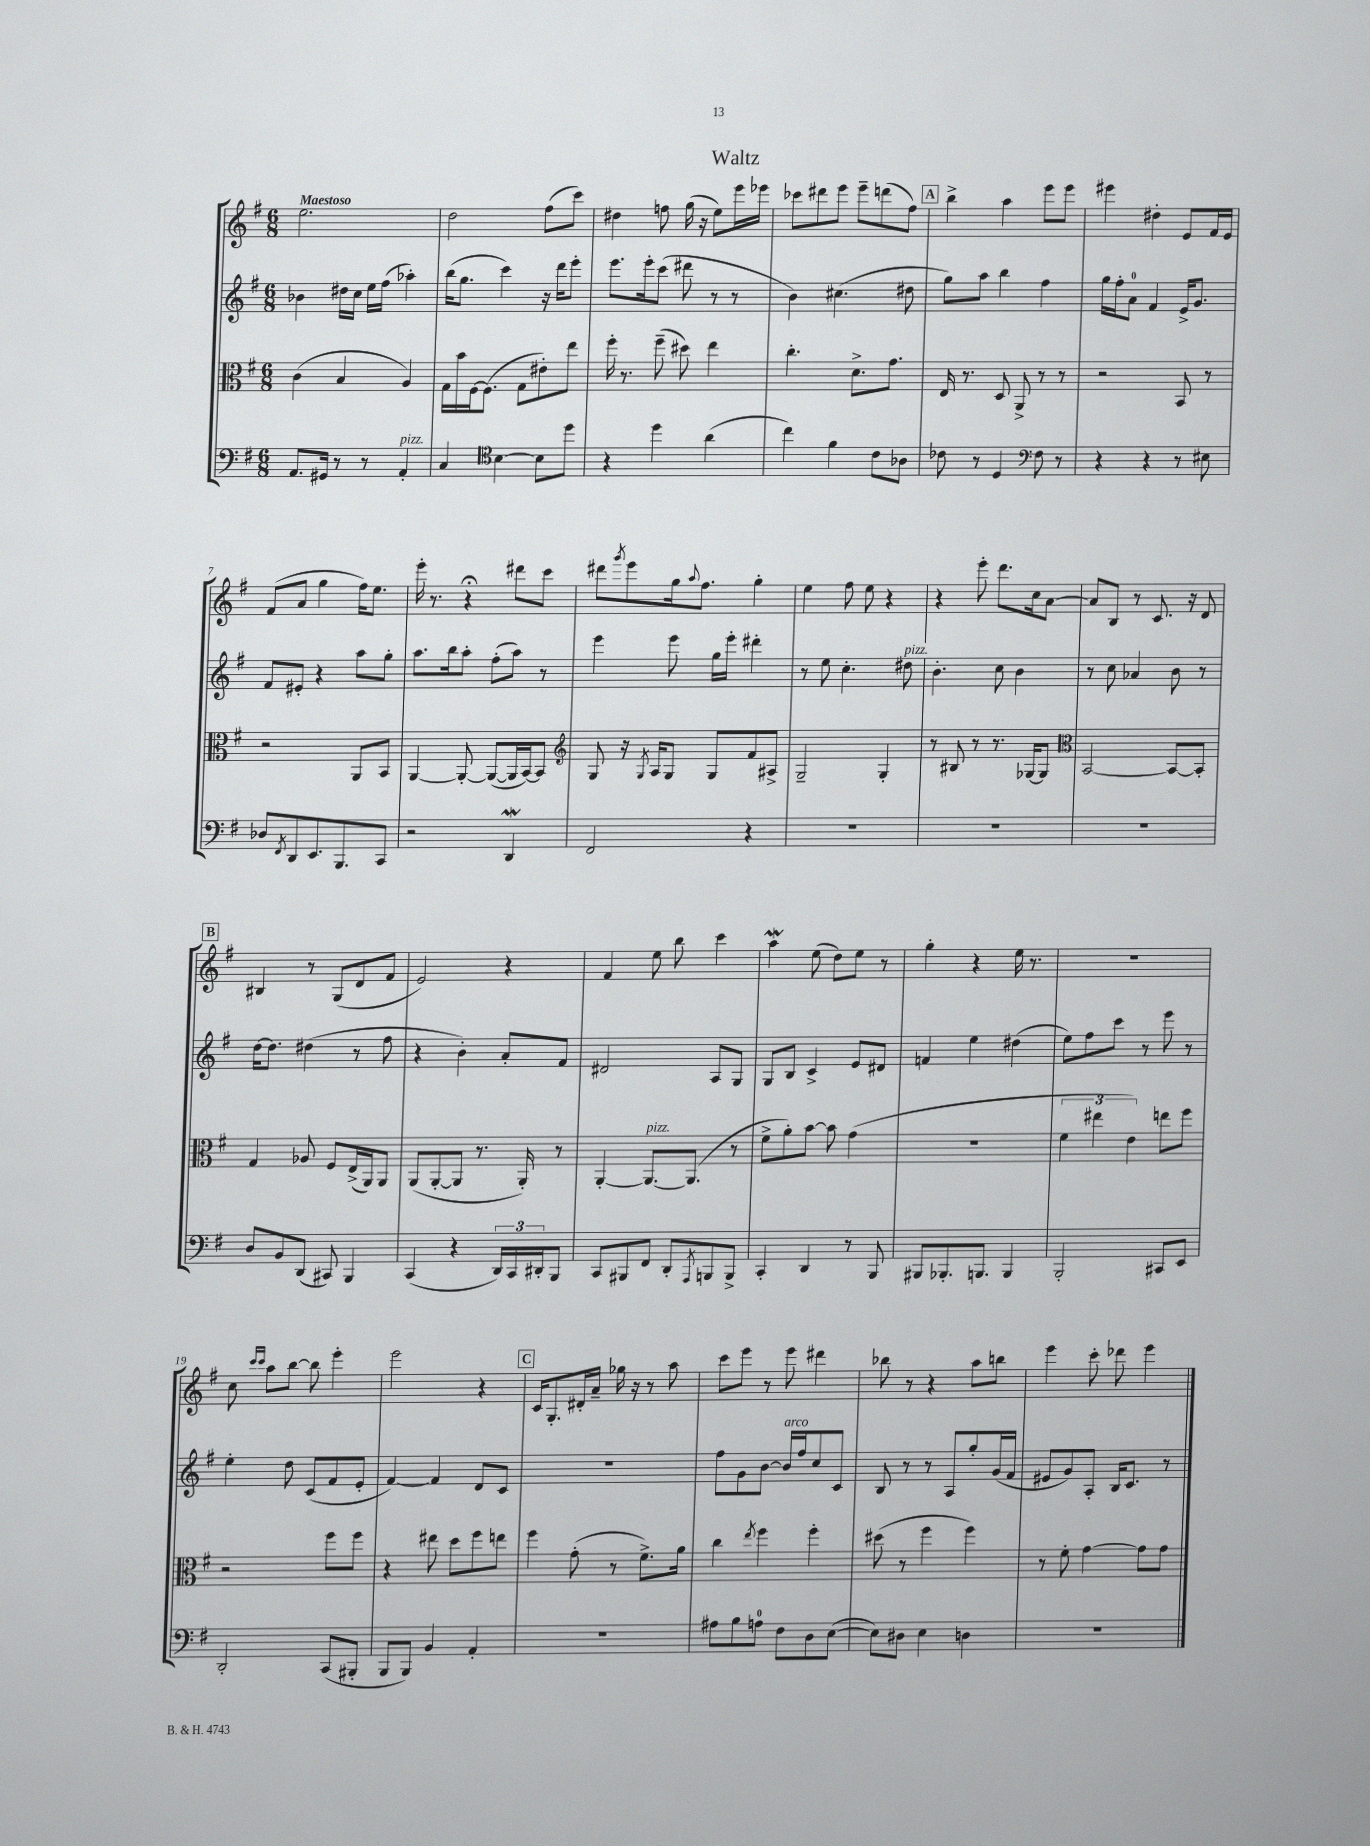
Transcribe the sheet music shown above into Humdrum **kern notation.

**kern	**kern	**kern	**kern
*staff4	*staff3	*staff2	*staff1
*clefF4	*clefC3	*clefG2	*clefG2
*k[f#]	*k[f#]	*k[f#]	*k[f#]
*M6/8	*M6/8	*M6/8	*M6/8
8.AA	(4c	4b-	2.ee
16GG#	.	.	.
8r	4B	16dd#	.
.	.	16cc	.
8r	.	16ee	.
.	.	(16ff#	.
4AA'	4A)	4aa-')	.
=	=	=	=
4C	16G	(16bb	2dd
.	16b	8.gg	.
.	[16F#	.	.
.	(8.F#]	.	.
*clefC4	*	*	*
[4B	.	4ccc)	.
.	8G	.	.
8B]	8e#')	16r	(8ff#
.	.	16ddd	.
8dd	8ee	8eee'	8ccc)
=	=	=	=
4r	16ff#'	8.eee	4dd#
.	8.r	.	.
.	.	16eee'	.
4dd	(8ff#~	(8ccc	8ff
.	8dd#)	8ddd#	(16gg
.	.	.	16r
(4a	4ee	8r	8ee)
.	.	8r	16eee
.	.	.	16eee-
=	=	=	=
4cc)	4.cc'	4b)	8ccc-
.	.	.	8ddd#
4f#	.	(4.cc#	8eee
.	8.d^	.	8eee~
8c	.	.	(8ddd
.	8.g	.	.
8A-	.	8dd#	8ff#)
=	=	=	=
8c-	16E	8gg)	4bb^
.	8.r	.	.
8r	.	8aa	.
4D	8D	4bb	4aa
.	8AA^	.	.
*clefF4	*	*	*
8F#	8r	4ff#	8eee
8r	8r	.	8eee
=	=	=	=
4r	2r	16gg	4eee#
.	.	16ff#'	.
.	.	8a	.
4r	.	4f#	4dd#'
8r	8BB	16e^	8e
.	.	8.g	.
8E#	8r	.	16f#
.	.	.	16e
=	=	=	=
8D-	2r	8f#	(8f#
8qFF#	.	.	.
8DD	.	8e#'	8a
8.EE	.	4r	4gg
8.BBB	.	.	.
.	8AA	8aa	16ff#)
.	.	.	8.ee
8CC	8BB	8gg'	.
=	=	=	=
2r	[4AA	8.aa	16eee'
.	.	.	8.r
.	.	16bb	.
.	8AA'_	8aa'	4r;
.	(8AA_	(8ff#'	.
4DD	16AA]	8aa)	8ddd#
.	[16BB)	.	.
.	8BB]	8r	8ccc
=	=	=	=
*	*clefG2	*	*
2FF#	8G	4eee	8ddd#
.	.	.	8qggg
.	16r	.	8eee
.	8qG	.	.
.	16A	.	.
.	8G	8eee	16gg
.	.	.	8qqaa
.	.	.	8.ff#
.	8G	16gg	.
.	.	16eee'	.
4r	8f#	4ddd#'	4gg'
.	8A#^	.	.
=	=	=	=
2.r	2G~	8r	4ee
.	.	8ee	.
.	.	4.cc'	8ff#
.	.	.	8ee
.	4G'	.	4r
.	.	8dd#	.
=	=	=	=
2.r	8r	4.b'	4r
.	8B#	.	.
.	8r	.	8eee'
.	8.r	8cc	8.ddd
.	.	4b	.
.	[16G-	.	16cc
.	8G-]	.	[8a
=	=	=	=
*	*clefC3	*	*
2.r	[2BB	8r	8a]
.	.	8cc	8B
.	.	4a-	8r
.	.	.	8.c
.	8BB_	8b	.
.	.	.	16r
.	8BB']	8r	8d
=	=	=	=
8D	4G	[16dd	4B#
.	.	8.dd]	.
8BB	.	.	.
(8DD	8A-	(4dd#	8r
8CC#)	8F#	.	(8G
4BBB	(16E^	8r	8d
.	16AA)	.	.
.	8AA	8ff#	8f#
=	=	=	=
(4CC	(8AA	4r	2e)
.	[8AA'	.	.
4r	8AA]	4b')	.
.	8.r	.	.
24DD)	.	8a'	4r
24CC	.	.	.
.	16AA')	.	.
24DD#'	.	.	.
8BBB	8r	8f#	.
=	=	=	=
8CC	[4AA'	2d#	4f#
8BBB#	.	.	.
8FF#	8.AA_	.	8ee
8DD'	.	.	8bb
.	(8.AA]	.	.
8qAAA	.	.	.
8BBB	.	8A	4ccc
8BBB^	8r	8G	.
=	=	=	=
4CC'	8f#^	8G	4aa
.	8a')	8B	.
4DD	[8b	4c^	(8ee
.	8b]	.	8dd)
8r	(4g	8e	8ee
8BBB	.	8d#	8r
=	=	=	=
8BBB#	2.r	4f	4gg'
8.BBB-'	.	.	.
.	.	4ee	4r
8.BBB	.	.	.
4BBB	.	(4dd#	16ee
.	.	.	8.r
=	=	=	=
2BBB'	6f#	8ee)	2.r
.	.	8ff#	.
.	6ee#	.	.
.	.	8ccc	.
.	6e)	.	.
.	.	8r	.
8CC#	8ee	8eee	.
8EE	8ff#	8r	.
=	=	=	=
2DD'	2r	4ee'	8cc
.	.	.	16qqccc
.	.	.	16qqccc
.	.	.	8aa
.	.	8dd	[8bb
.	.	(8c	8bb]
(8CC	8ff#	8f#	4eee'
8BBB#'	8ff#	8e'	.
=	=	=	=
8BBB	4r	[4f#)	2eee
8BBB)	.	.	.
4BB	8ee#	4f#]	.
.	8dd	.	.
4AA'	8ff#	8d	4r
.	8ee	8c	.
=	=	=	=
2.r	4ff#	2.r	16c
.	.	.	8.G'
.	(8g'	.	16d#'
.	.	.	16a~
.	8r	.	16gg-
.	.	.	16r
.	8.f#^)	.	8r
.	.	.	8aa
.	16a	.	.
=	=	=	=
8A#	4cc	8ff#	8ccc
8B	.	8g	8eee
.	8qee	.	.
8A	4ff#	[8b	8r
8F#	.	16b]	8eee
.	.	16ff#	.
8D	4ff#'	8cc	4ddd#
([8E	.	8c	.
=	=	=	=
8E])	(8dd#	8B	8bb-
8D#	8r	8r	8r
4E	4ff#	8r	4r
.	.	8A	.
4D	4ff#)	8gg'	8aa
.	.	(16g	8bb
.	.	16f#	.
=	=	=	=
2.r	8r	8e#	4eee
.	8f#'	8g)	.
.	[4g	8A'	8ccc'
.	.	16B	8ddd-
.	.	8.c	.
.	8g]	.	4eee
.	8g	8r	.
==	==	==	==
*-	*-	*-	*-
